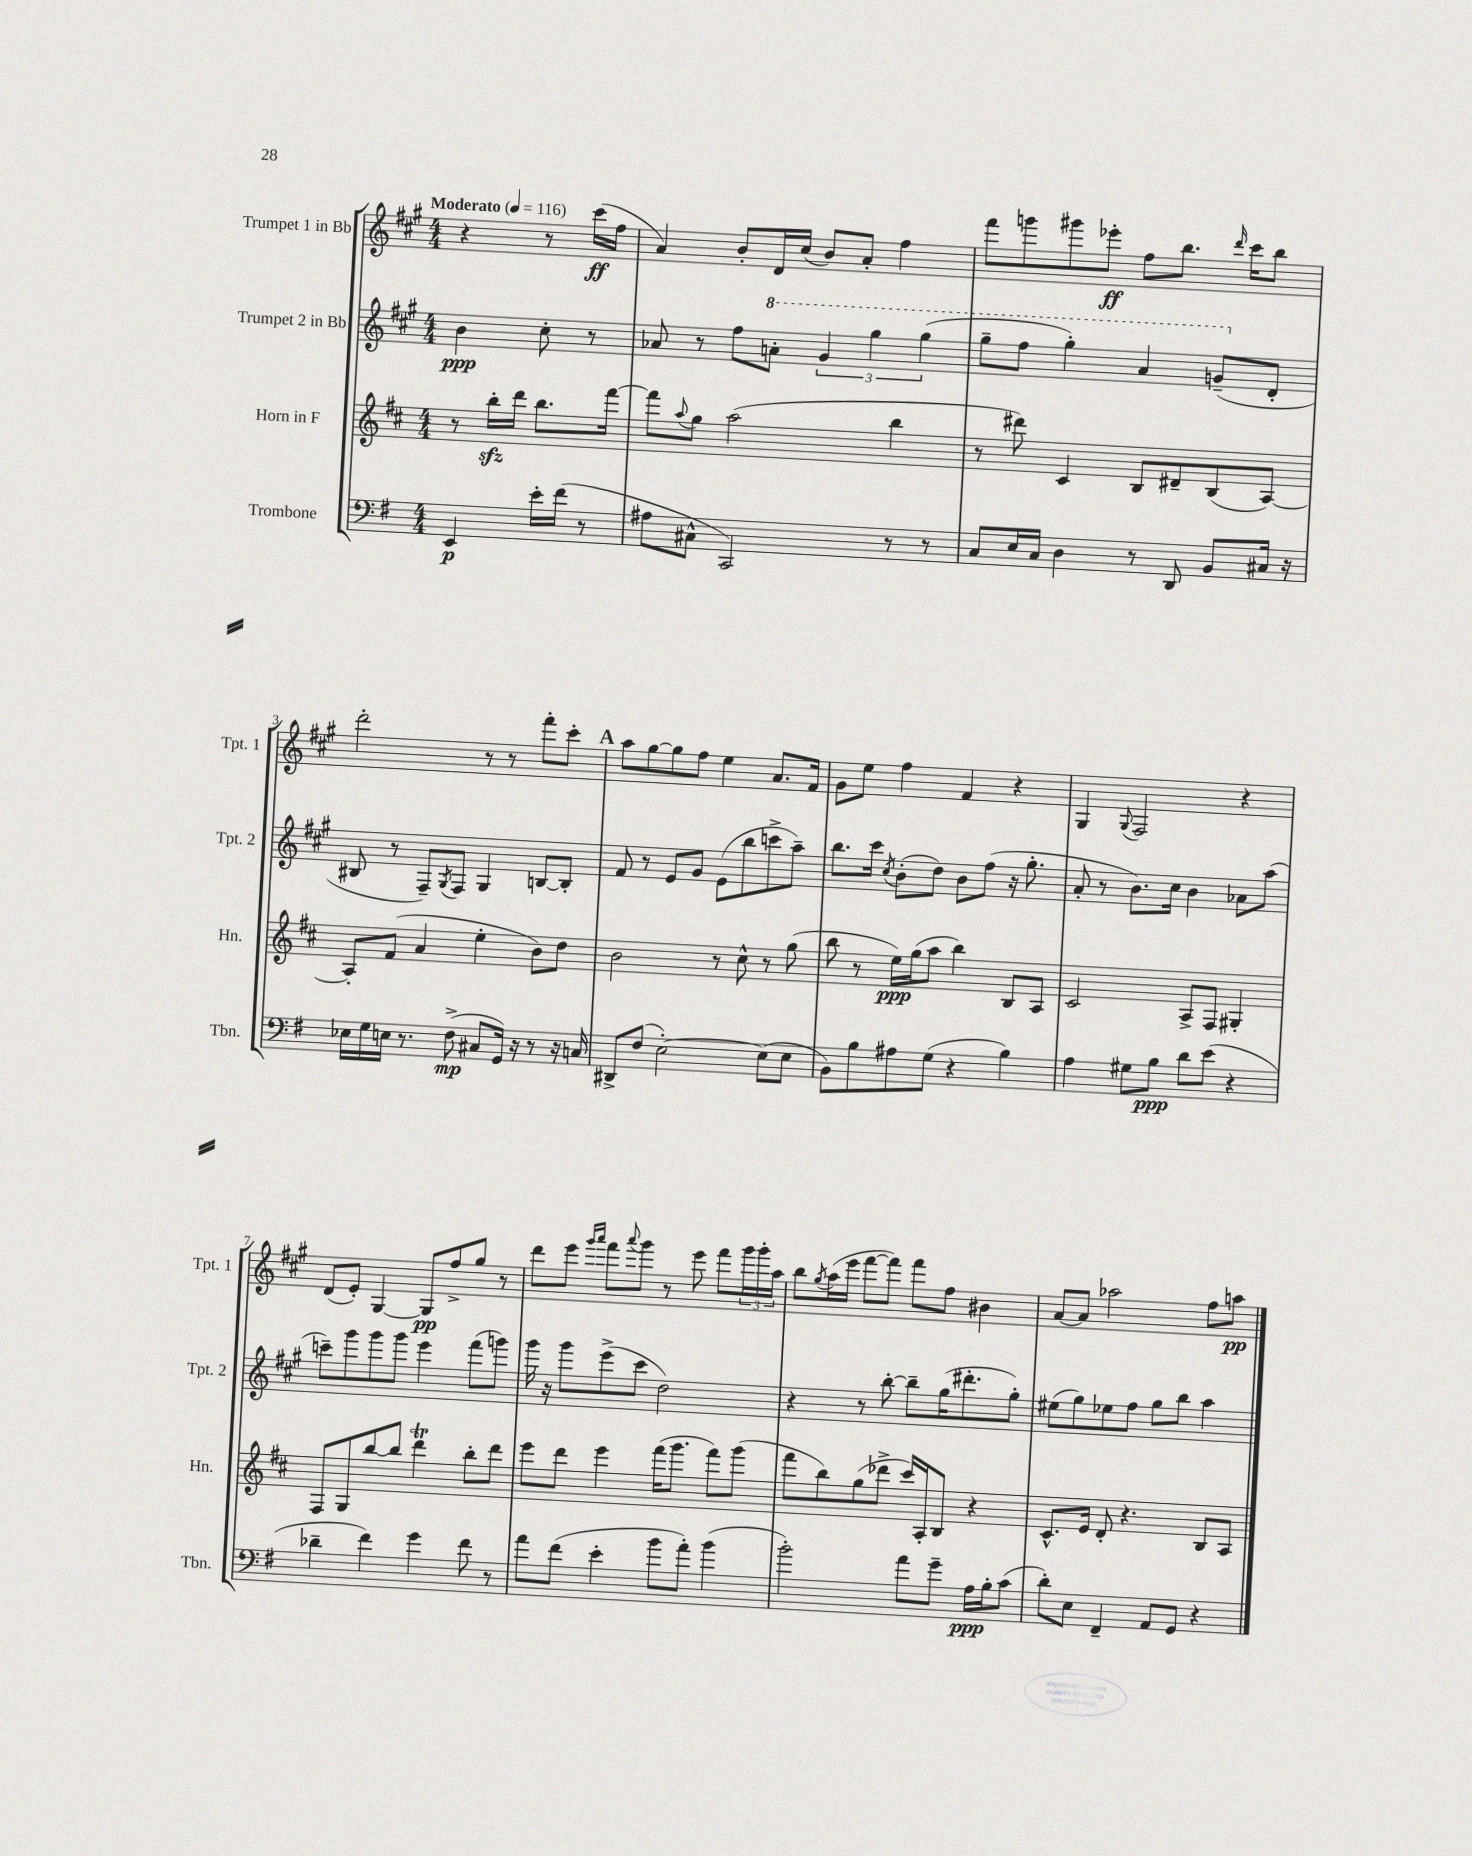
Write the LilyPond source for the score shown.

<<
\new StaffGroup <<
\new Staff = "s0" \with { instrumentName = "Trumpet 1 in Bb" shortInstrumentName = "Tpt. 1" } {
    \clef treble \key a \major \numericTimeSignature \time 4/4 \partial 2 \tempo "Moderato" 4 = 116
    r4 r8 cis'''16\ff( fis''16 |
    a'4) b'8-. d'16 cis''16( b'8) a'8-. fis''4 |
    fis'''8 g'''8 gis'''8 ees'''8-.\ff fis''8 b''8. \grace { d'''16 } cis'''16 b''8 |
    d'''2-. r8 r8 fis'''8-. cis'''8-. |
    \mark \markup { \bold "A" } a''8 gis''8~ gis''8 fis''8 e''4 a'8. fis'16 |
    gis'8 e''8 fis''4 fis'4 r4 |
    gis4 \appoggiatura { gis8 } fis2 r4 |
    d'8( e'8-.) gis4~ gis8\pp fis''8-> gis''8 r8 |
    d'''8 e'''8 \grace { gis'''16 a'''16 } fis'''8 \appoggiatura { a'''8 } gis'''8 r8 e'''8 fis'''8 \tuplet 3/2 { gis'''16 gis'''16-. a''16 } |
    b''8 \acciaccatura { gis''8 } a''16( e'''16 fis'''8~ fis'''8) fis'''8 fis''8 bis'4 |
    a'8~ a'8 aes''2 fis''8 a''8\pp \bar "|." |
}
\new Staff = "s1" \with { instrumentName = "Trumpet 2 in Bb" shortInstrumentName = "Tpt. 2" } {
    \clef treble \key a \major \numericTimeSignature \time 4/4 \partial 2
    b'4\ppp cis''8-. r8 |
    aes'8 r8 fis''8 \ottava #1 a''!8-. \tuplet 3/2 { gis''4 gis'''4 gis'''4( } |
    gis'''8-- fis'''8 gis'''4-.) a''4 g''8--( \ottava #0 d'8-. |
    bis8 r8 fis8--) \acciaccatura { gis8 } fis8 gis4 b8~ b8-. |
    \mark \markup { \bold "A" } fis'8 r8 e'8 gis'8 e'8( b''8 c'''8-> a''8--) |
    b''8. cis'''16 \acciaccatura { cis''8 } b'8-.( d''8) b'8 fis''8( r16 gis''8.-. |
    a'8-. r8 b'8.) cis''16 b'4 aes'8 a''8( |
    c'''8--) gis'''8 gis'''8 gis'''8 e'''4 fis'''8( g'''8) |
    gis'''16 r16 gis'''8 e'''8->( cis'''8 d''2) |
    r4 r8 b''8~-. b''8-- gis''16( dis'''8.-. gis''8-.) |
    eis''8( gis''8) ees''8 fis''8 gis''8 b''8 a''4 \bar "|." |
}
\new Staff = "s2" \with { instrumentName = "Horn in F" shortInstrumentName = "Hn." } {
    \clef treble \key d \major \numericTimeSignature \time 4/4 \partial 2
    r8 b''16-.\sfz d'''16 b''8. fis'''16~ |
    fis'''8 \appoggiatura { a''8 } g''8 a''2( b''4 |
    r8 dis'''8) cis'4 b8 dis'8-- b8( a8~) |
    a8-. fis'8( a'4 e''4-. b'8) d''8 |
    \mark \markup { \bold "A" } b'2 r8 cis''8-^ r8 g''8( |
    b''8 r8 e''16\ppp) g''16( a''8 b''4) b8 a8 |
    cis'2 a8-> fis8 gis4-. |
    fis8 g8 b''8~ b''8 d'''4\trill b''8-. d'''8 |
    e'''8 d'''8 e'''4 fis'''16( g'''8. fis'''8) g'''8( |
    fis'''8 b''8) g''8( des'''8-> cis'''16) a16-. b8 r4 |
    cis'8.-^ e'16 d'8-. r4. b8 a8 \bar "|." |
}
\new Staff = "s3" \with { instrumentName = "Trombone" shortInstrumentName = "Tbn." } {
    \clef bass \key g \major \numericTimeSignature \time 4/4 \partial 2
    e,4\p e'16-. fis'16( r8 |
    ais8 cis8-^ c,2) r8 r8 |
    c8 e16 c16 d4 r8 d,8 b,8 cis16 r16 |
    ees16 g16 e16 r8. fis8->\mp( cis8 g,16) r16 r8 r16 c16 |
    \mark \markup { \bold "A" } dis,8-> fis8( e2~-.) e8( e8 |
    b,8) b8 ais8 g8( r4 b4) |
    a4 gis8 b8\ppp d'8 e'8( r4 |
    des'4-- fis'4) g'4 fis'8 r8 |
    a'8 fis'8( e'4-. b'8 a'8-.) b'4( |
    b'2-.) a'8 g'8-- a16\ppp b16-. c'8( |
    d'8-.) e8 fis,4-- a,8 g,8 r4 \bar "|." |
}
>>
>>
